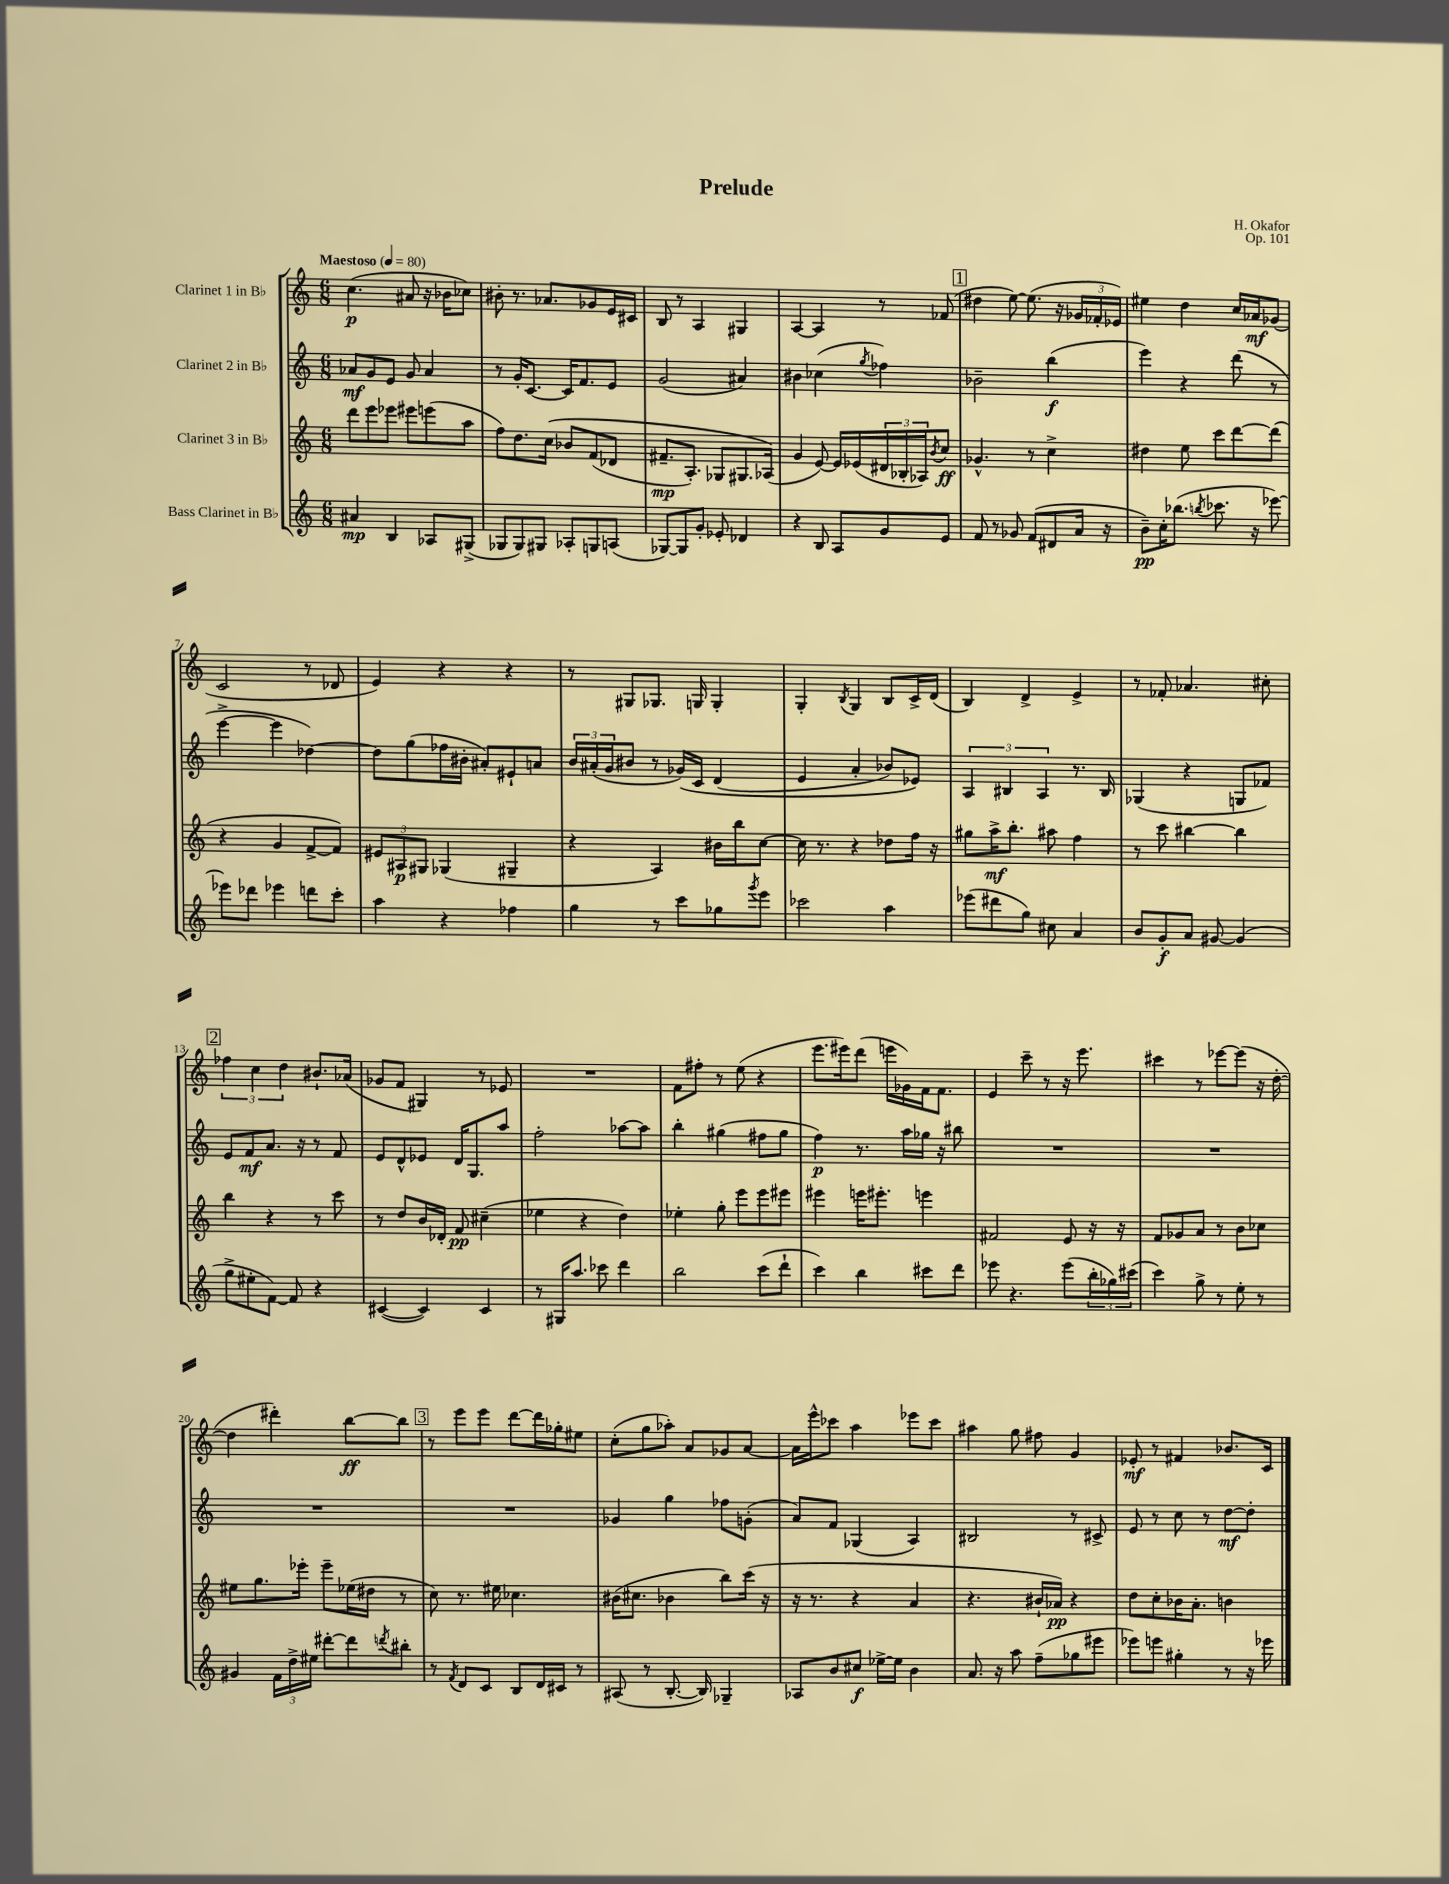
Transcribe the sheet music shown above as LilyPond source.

\header { title = "Prelude" composer = "H. Okafor" opus = "Op. 101" }
<<
\new StaffGroup <<
\new Staff = "s0" \with { instrumentName = "Clarinet 1 in Bb" } {
    \clef treble \key c \major \numericTimeSignature \time 6/8 \tempo "Maestoso" 4 = 80
    c''4.\p( ais'8 r16 bes'16 ces''8) |
    bis'8-. r8. aes'8. ges'8 e'16 cis'16 |
    b8 r8 a4 gis4 |
    a4~ a4 r8 fes'8( |
    \mark \markup { \box "1" } dis''4 e''8~) e''8.( r16 \tuplet 3/2 { ges'16 fes'16-. ees'16) } |
    eis''4 d''4 c''16 aes'16\mf ges'8( |
    c'2 r8 des'8 |
    e'4) r4 r4 |
    r8 gis8 ges8. g16 g4-. |
    g4-. \acciaccatura { b8 } g4 b8 c'16-> d'16( |
    b4) d'4-> e'4-> |
    r8 fes'8-. aes'4. cis''8-. |
    \mark \markup { \box "2" } \tuplet 3/2 { fes''4 c''4 d''4 } bis'8.-! aes'16( |
    ges'8 f'8 gis4) r8 ees'8 |
    R2. |
    f'8 fis''8-. r8 e''8( r4 |
    e'''8. eis'''16) d'''8( e'''16 ges'16) f'16 f'8. |
    e'4 c'''8-- r8 r16 e'''8. |
    cis'''4 r8 ees'''8~ ees'''8( r16 d''16~-. |
    d''4 dis'''4-.) b''8~\ff b''8 |
    \mark \markup { \box "3" } r8 e'''8 e'''8 d'''8~ d'''16 ges''16-. eis''8 |
    c''8-.( g''8 aes''8-.) a'8 ges'8 a'8~ |
    a'16 e'''16-^ ces'''8 a''4 ees'''8 ces'''8 |
    ais''4 g''8 fis''8 g'4 |
    ees'8-.\mf r8 fis'4 bes'8. c'16 \bar "|." |
}
\new Staff = "s1" \with { instrumentName = "Clarinet 2 in Bb" } {
    \clef treble \key c \major \numericTimeSignature \time 6/8
    aes'8\mf g'8 e'8 g'8 aes'4 |
    r8 g'16-. c'8.~ c'16 f'8. e'8 |
    g'2( ais'4) |
    bis'4 ces''4( \acciaccatura { g''8 } fes''4) |
    \mark \markup { \box "1" } bes'2-- b''4\f( |
    e'''4) r4 d'''8( r8 |
    e'''4~-> e'''4 des''4~) |
    des''8 g''8( fes''16 bis'16-. ais'8-.) eis'8-! a'8 |
    \tuplet 3/2 { b'16 ais'16-.( g'16 } bis'8 r8 ges'16)\( c'16 d'4( |
    e'4 a'4-. bes'8) ees'8\) |
    \tuplet 3/2 { a4 bis4 a4 } r8. bis16 |
    ges4( r4 g8 fes'8) |
    \mark \markup { \box "2" } e'8 f'8\mf a'8. r16 r8 f'8 |
    e'8 d'8-^ ees'8 d'16 g8. a''8 |
    f''2-. aes''8~ aes''8 |
    b''4-. gis''4( fis''8 gis''8 |
    f''4\p) r8. a''16 ges''16 r16 bis''8 |
    R2. |
    R2. |
    R2. |
    \mark \markup { \box "3" } R2. |
    ges'4 g''4 fes''8 g'8-.( |
    a'8) f'8 ges4( a4) |
    bis2 r8 cis'8-> |
    e'8 r8 c''8 r8 d''8~\mf d''8-. \bar "|." |
}
\new Staff = "s2" \with { instrumentName = "Clarinet 3 in Bb" } {
    \clef treble \key c \major \numericTimeSignature \time 6/8
    d'''8 e'''8 ees'''8 eis'''8 e'''8( a''8 |
    f''8) d''8. c''16\( bes'8 f'8( des'8 |
    fis'8.--\mp a8.-.) ges8 gis8. aes16(\) |
    g'4 e'8~) e'16 ees'16( \tuplet 3/2 { dis'16 bes16-. aes16) } \acciaccatura { b'8 } c''8\ff |
    \mark \markup { \box "1" } ges'4.-^ r8 c''4-> |
    dis''4 e''8 c'''8 d'''8~ d'''8( |
    r4 g'4 f'8~-> f'8) |
    \tuplet 3/2 { eis'8 ais8\p gis8 } ges4( gis4-- |
    r4 a4) bis'16 b''16 c''8~ |
    c''16 r8. r4 des''8 f''16 r16 |
    gis''8 a''16->\mf b''8.-. ais''8 f''4 |
    r8 c'''8 bis''4~ bis''4 |
    \mark \markup { \box "2" } b''4 r4 r8 c'''8 |
    r8 d''8 b'16 des'16-. f'8\pp cis''4--( |
    ees''4 r4 d''4) |
    ees''4-. g''8-. e'''8 e'''8 eis'''8 |
    eis'''4 e'''16 eis'''8.-. e'''4 |
    fis'2 e'8 r16 r16 |
    f'8 ges'8 a'8 r8 b'8 ces''8 |
    eis''8 g''8. ees'''16-. ees'''8-- ees''16( dis''16 r8 |
    \mark \markup { \box "3" } c''8) r8. eis''16 ces''4. |
    bis'16( cis''8. bes'4 b''8) c'''16( r16 |
    r16 r8. r4 a'4 |
    r4. bis'16-! aes'16\pp) r4 |
    d''8 c''8-. bes'16 a'8.-. b'4 \bar "|." |
}
\new Staff = "s3" \with { instrumentName = "Bass Clarinet in Bb" } {
    \clef treble \key c \major \numericTimeSignature \time 6/8
    ais'4\mp b4 aes8 gis8->( |
    ges8 ges8) gis8 aes8-. g8 a8( |
    ges8~) ges8 g'8-. ees'8-. des'4 |
    r4 b8 a8 g'8 e'8 |
    \mark \markup { \box "1" } f'8 r8 ges'8 f'8( dis'8 a'16 r16 |
    b'8--\pp) c''16-. bes''8.( \acciaccatura { b''8 } ces'''8. r16 ees'''8~) |
    ees'''8 des'''8 ees'''4 d'''8 c'''8-. |
    a''4 r4 fes''4 |
    g''4 r8 c'''8 ges''8 \acciaccatura { g'''8 } e'''8 |
    ces'''2 a''4 |
    ees'''8( dis'''8 g''8) cis''8 a'4 |
    b'8 g'8-.\f a'8 gis'8~ gis'4( |
    \mark \markup { \box "2" } g''8-> eis''8-. f'8~) f'8 r4 |
    cis'4~( cis'4) cis'4 |
    r8 gis16 a''8. ces'''8 d'''4 |
    b''2 c'''8( d'''8-! |
    c'''4) b''4 cis'''8 d'''8 |
    ees'''8 r4. ees'''8( \tuplet 3/2 { b''16-. ges''16) cis'''16( } |
    c'''4) g''8-> r8 e''8-. r8 |
    gis'4 \tuplet 3/2 { f'16 d''16-> eis''16 } dis'''8~-. dis'''8 \acciaccatura { d'''8 } bis''8-. |
    \mark \markup { \box "3" } r8 \acciaccatura { f'8 } d'8 c'8 b8 d'16 cis'16 r8 |
    ais8( r8 b8.~-. b16) ges4-- |
    aes8 b'8 cis''8\f ees''16~-> ees''16 b'4 |
    a'8. r16 a''8 f''8--( ges''8 eis'''8 |
    ees'''8) e'''8 gis''4-. r8 r16 ees'''16 \bar "|." |
}
>>
>>
